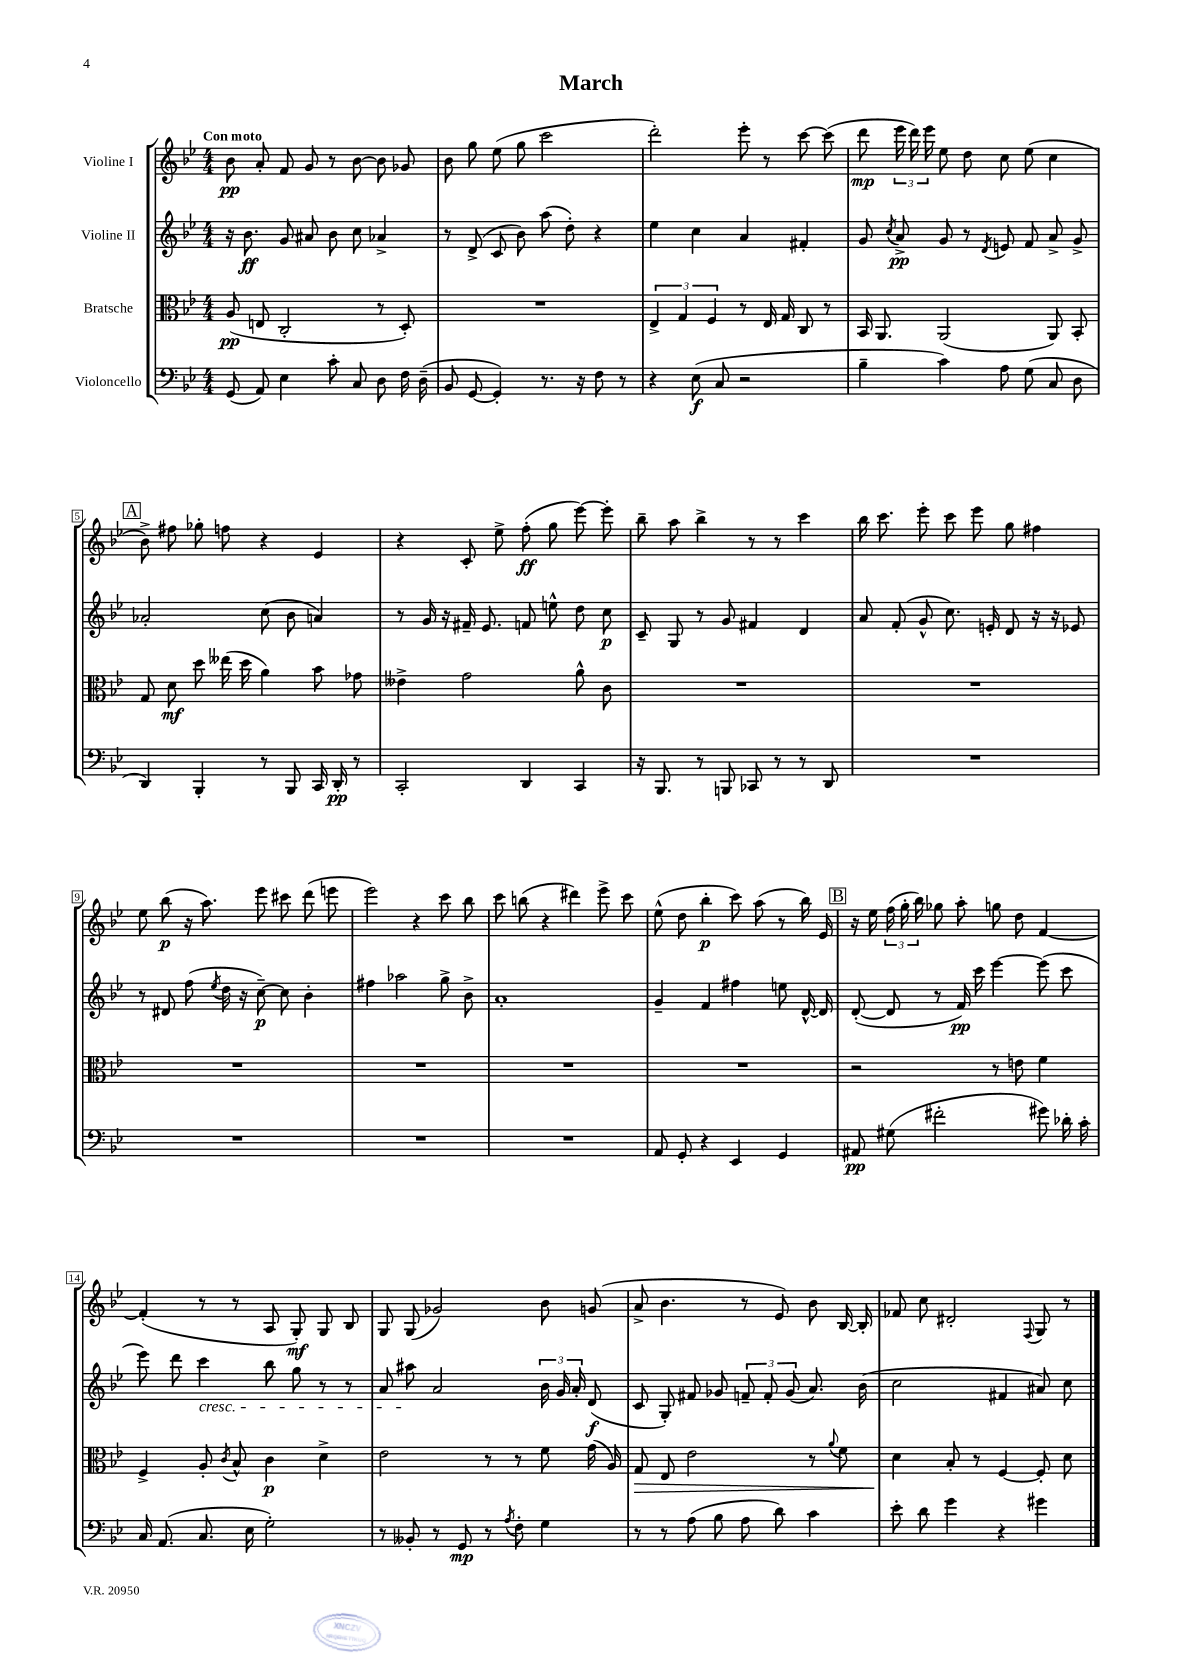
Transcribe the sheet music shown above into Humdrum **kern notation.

**kern	**kern	**kern	**kern
*staff4	*staff3	*staff2	*staff1
*clefF4	*clefC3	*clefG2	*clefG2
*k[b-e-]	*k[b-e-]	*k[b-e-]	*k[b-e-]
*M4/4	*M4/4	*M4/4	*M4/4
(8GG/	(8A/	16r	8b-\
.	.	8.b-\	.
8AA/)	8E/	.	8a'/
4E-\	2C'/	8g/	8f/
.	.	8a#/	8g/
8c'\	.	8b-\	8r
8C/	.	8cc\	[8b-\
8D\	8r	4a-^/	8b-\]
16F\	8D'/)	.	8g-/
(16D~\	.	.	.
=	=	=	=
8BB-/	1r	8r	8b-\
[8GG/	.	(8d^/	8gg\
4GG'/])	.	8c/	(8ee-\
.	.	8b-\)	8gg\
8.r	.	(8aa\	2ccc\
.	.	8dd'\)	.
16r	.	.	.
8F\	.	4r	.
8r	.	.	.
=	=	=	=
4r	6E-^/	4ee-\	2ddd'\)
.	6G/	.	.
(8E-\	.	4cc\	.
.	6F/	.	.
8C/	.	.	.
2r	8r	4a/	8eee-'\
.	16E-/	.	8r
.	16G/	.	.
.	8C/	4f#'/	[8ccc\
.	8r	.	(8ccc\]
=	=	=	=
4B-~\	16BB-/	8g/	8ddd\
.	8.AA/	.	.
.	.	8qcc/	.
.	.	8a^/	24eee-\
.	.	.	24ddd\)
.	.	.	24eee-\
4c\)	(2AA/	8g/	8ee-\
.	.	8r	8dd\
.	.	8qd/	.
8A\	.	8e/	8cc\
(8G\	.	8f/	(8ee-\
8C/	8AA/)	8a^/	4cc\
8D\	8BB-'/	8g^/	.
=	=	=	=
4DD/)	8G/	2a-'/	8b-^\)
.	8d\	.	8ff#\
4BBB-'/	8dd\	.	8gg-'\
.	(16ee--\	.	8ff\
.	16dd\	.	.
8r	4a\)	(8cc\	4r
8BBB-/	.	8b-\	.
16CC/	8b-\	4a/)	4e-/
16DD'/	.	.	.
8r	8g-\	.	.
=	=	=	=
2CC'/	4e--^\	8r	4r
.	.	16g/	.
.	.	16r	.
.	2g\	16f#~/	8c'/
.	.	8.e-/	.
.	.	.	8ee-^\
4DD/	.	8f/	(8ff'\
.	.	8ee^^\	8gg\
4CC/	8a^^\	8dd\	[8eee-\)
.	8c\	8cc\	8eee-'\]
=	=	=	=
16r	1r	8c~/	8bb-~\
8.BBB-/	.	.	.
.	.	8G/	8aa\
8r	.	8r	4bb-^\
8BBB/	.	8g/	.
8CC-/	.	4f#/	8r
8r	.	.	8r
8r	.	4d/	4ccc\
8DD/	.	.	.
=	=	=	=
1r	1r	8a/	16bb-\
.	.	.	8.ccc\
.	.	(8f'/	.
.	.	8g^^/	8eee-'\
.	.	8.cc\)	8ccc\
.	.	.	8eee-\
.	.	16e'/	.
.	.	8d/	8gg\
.	.	16r	4ff#\
.	.	16r	.
.	.	8e-/	.
=	=	=	=
1r	1r	8r	8ee-\
.	.	8d#/	(8bb-\
.	.	(8ff\	16r
.	.	.	8.aa\)
.	.	8qee-/	.
.	.	16dd\	.
.	.	16r	.
.	.	[8cc~\)	8eee-\
.	.	8cc\]	8ccc#\
.	.	4b-'\	(8ddd\
.	.	.	8eee\
=	=	=	=
1r	1r	4ff#\	2eee-\)
.	.	2aa-\	.
.	.	.	4r
.	.	8gg^\	8ccc\
.	.	8b-^\	8bb-\
=	=	=	=
1r	1r	1a'	8ccc\
.	.	.	(8bb\
.	.	.	4r
.	.	.	4ddd#\)
.	.	.	8eee-^\
.	.	.	8ccc\
=	=	=	=
8AA/	1r	4g~/	(8ee-^^\
8GG'/	.	.	8dd\
4r	.	4f/	4bb-'\
4EE-/	.	4ff#\	8ccc\)
.	.	.	(8aa\
4GG/	.	8ee\	8r
.	.	[16d^^/	16bb-\)
.	.	16d/]	16e-/
=	=	=	=
8AA#/	2r	([8d'/	16r
.	.	.	16ee-\
(8G#\	.	8d/]	(24ff\
.	.	.	24gg'\
.	.	.	24bb-\)
2f#'\	.	8r	8gg-\
.	.	16f/)	8aa'\
.	.	16ccc\	.
.	8r	[4eee-\	8gg\
.	8e\	.	8dd\
8g#\)	4f\	(8eee-\]	[4f/
16d-'\	.	8ccc\	.
16c'\	.	.	.
=	=	=	=
16C/	4F^/	8eee-\)	(4f'/]
(8.AA/	.	.	.
.	.	8ddd\	.
8.C/	8A'/	4ccc\	8r
.	8qc/	.	.
.	8B-^^/	.	8r
16E-\	.	.	.
2G'\)	4c\	8bb-\	8A/
.	.	8gg\	8G'/)
.	4d^\	8r	8G/
.	.	8r	8B-/
=	=	=	=
8r	2e-\	8a/	8G/
8BB--'/	.	8aa#\	(8G/
8r	.	2a/	2g-/)
8GG/	.	.	.
8r	8r	.	.
8qA/	.	.	.
8F'\	8r	.	.
4G\	8f\	24b-\	8b-\
.	.	24g/	.
.	.	24a'/	.
.	(16g\	(8d/	(8g/
.	16A/)	.	.
=	=	=	=
8r	8G/	8c/	8a^/
8r	8E-/	8G'/)	4.b-\
(8A\	2e-\	8f#/	.
8B-\	.	8g-/	.
8A\	.	12f~/	8r
.	.	12f'/	.
8d\)	.	.	8e-/)
.	.	(12g-/	.
4c\	8r	8.a/)	8b-\
.	8qqa/	.	.
.	8f\	.	[16B-/
.	.	(16b-\	16B-'/]
=	=	=	=
8e-'\	4d\	2cc\	8f-/
8d\	.	.	8cc\
4g\	8B-'/	.	2d#'/
.	8r	.	.
4r	[4F/	4f#/	.
.	.	.	8qqF/
4g#\	8F'/]	8a#/)	8G/
.	8d\	8cc\	8r
==	==	==	==
*-	*-	*-	*-
